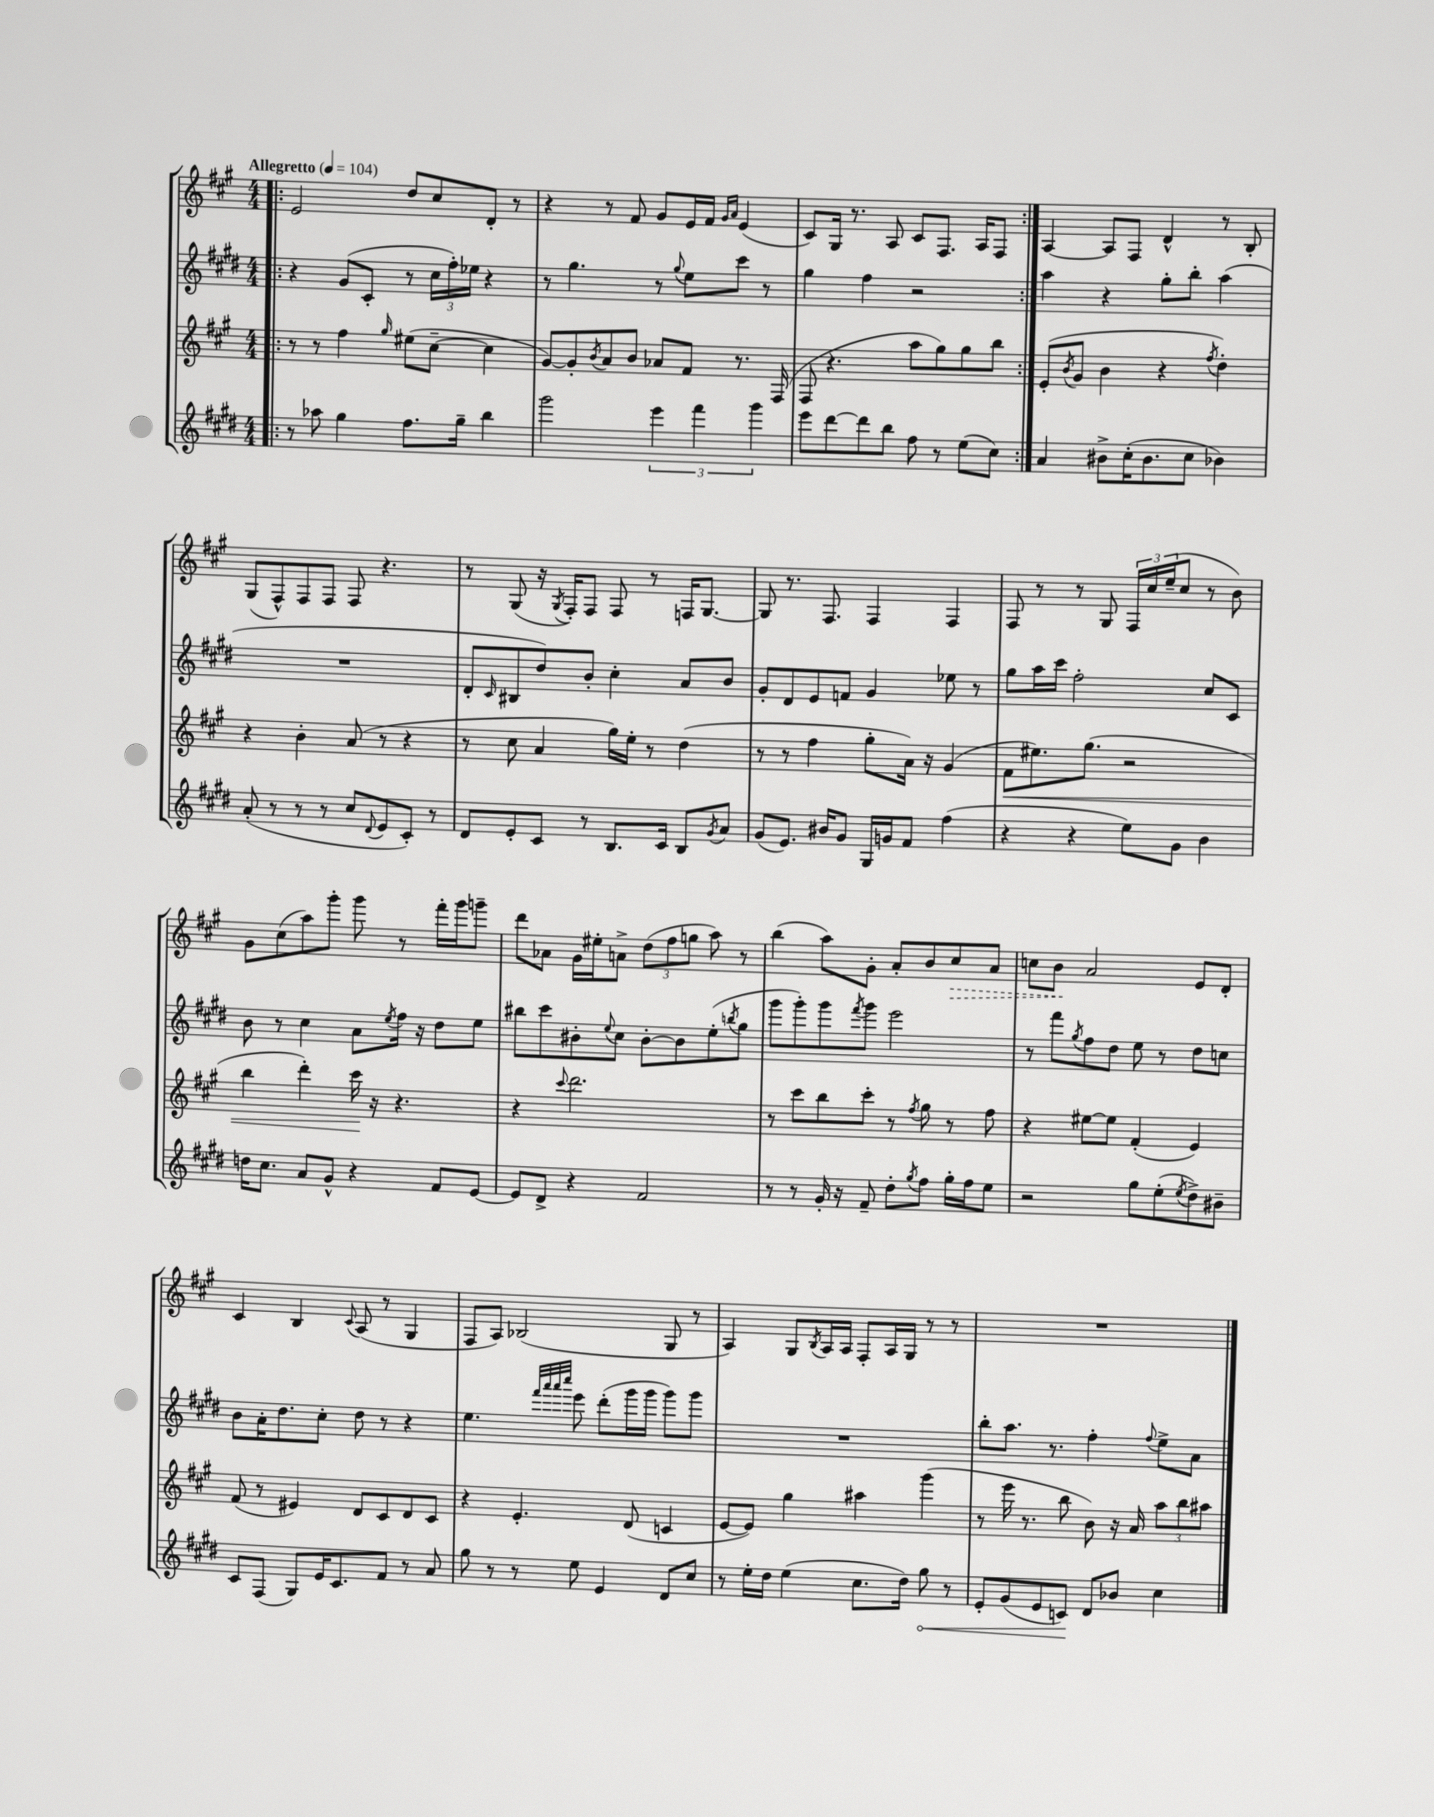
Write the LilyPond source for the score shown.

<<
\new StaffGroup <<
\new Staff = "s0" {
    \clef treble \key a \major \numericTimeSignature \time 4/4 \tempo "Allegretto" 4 = 104
    \repeat volta 2 { \bar ".|:" e'2 d''8 cis''8 d'8-. r8 |
    r4 r8 fis'8 gis'8 e'16 fis'16 \grace { gis'16 a'16 } e'4( |
    cis'8) gis16 r8. a8 cis'8 fis8. a16 fis8 | }
    a4~ a8 fis8 d'4-^ r8 b8-. |
    gis8( fis8-^) fis8 fis8 fis8 r4. |
    r8 gis8( r16 \acciaccatura { gis8 } fis16-.) fis8 fis8 r8 f16 gis8.~ |
    gis8 r8. fis8. fis4 fis4 |
    fis8 r8 r8 gis8 \tuplet 3/2 { fis16 cis''16 e''16--( } cis''8 r8 b'8) |
    gis'8 cis''8( a''8) gis'''8-. gis'''8 r8 fis'''16-. gis'''16 g'''8-- |
    d'''8 aes'8 gis'16 eis''16-. a'8-> \tuplet 3/2 { d''8( fis''8 g''8 } a''8) r8 |
    b''4( a''8) gis'8-. a'8-. b'8 \once \override Hairpin.style = #'dashed-line cis''8\> a'8 |
    c''8 b'8\! a'2 e'8 d'8-. |
    cis'4 b4 \appoggiatura { cis'8 } a8( r8 gis4 |
    fis8 a8) bes2( gis8 r8 |
    a4) gis8 \acciaccatura { b8 } a16 a16 fis8-. a16 gis16 r8 r8 |
    R1 \bar "|." |
}
\new Staff = "s1" {
    \clef treble \key e \major \numericTimeSignature \time 4/4
    \repeat volta 2 { \bar ".|:" r4 gis'8( cis'8-. r8 \tuplet 3/2 { cis''16 fis''16-.) ees''16 } r4 |
    r8 gis''4. r8 \appoggiatura { gis''8 } e''8 cis'''8 r8 |
    gis''4 fis''4 r2 | }
    a''4 r4 gis''8-. b''8-. a''4( |
    R1 |
    dis'8-. \grace { cis'16 } bis8 dis''8) b'8-. cis''4-. a'8 b'8 |
    gis'8-. dis'8 e'8 f'8 gis'4 ees''8 r8 |
    gis''8 a''16 cis'''16 fis''2-. cis''8 cis'8 |
    b'8 r8 cis''4 a'8 \acciaccatura { e''8 } fis''16 r16 dis''8 e''8 |
    bis''8 cis'''8 bis'8-. \appoggiatura { e''8 } cis''8 bis'8~-. bis'8 e''8-.( \acciaccatura { b''8 } gis''8 |
    gis'''8 gis'''8-.) gis'''8 \acciaccatura { fis'''8 } gis'''8 e'''2 |
    r8 fis'''8 \acciaccatura { gis''8 } fis''8 dis''8 e''8 r8 dis''8 c''8 |
    b'8 a'16-. dis''8. cis''8-. dis''8 r8 r4 |
    e''4. \grace { fis'''32 a'''32 a'''32 cis''''32 } e'''8 dis'''8-.( gis'''16 gis'''16 gis'''8) gis'''8 |
    R1 |
    b''8-. a''8. r8. fis''4-. \appoggiatura { fis''8 } e''8-> a'8 \bar "|." |
}
\new Staff = "s2" {
    \clef treble \key a \major \numericTimeSignature \time 4/4
    \repeat volta 2 { \bar ".|:" r8 r8 fis''4 \grace { gis''16 } eis''8( cis''8~-- cis''4 |
    gis'8~) gis'8-. \acciaccatura { b'8 } a'8 b'8 aes'8 fis'8 r8. fis16( |
    fis8 r4. a''8 gis''8) gis''8 b''8 | }
    e'8-.( \acciaccatura { b'8 } gis'8 b'4 r4 \acciaccatura { fis''8 } d''4-.) |
    r4 b'4-. a'8( r8 r4 |
    r8 cis''8 a'4 gis''16) e''16-. r8 d''4( |
    r8 r8 fis''4 gis''8-. a'16) r16 gis'4( |
    fis'8\< eis''8.) gis''8.( r2 |
    b''4 d'''4-.) cis'''16\! r16 r4. |
    r4 \appoggiatura { cis'''8 } d'''2. |
    r8 cis'''8 b''8 cis'''8-. r8 \acciaccatura { fis''8 } gis''8 r8 fis''8 |
    r4 eis''8~ eis''8 fis'4-.( e'4) |
    fis'8( r8 eis'4) d'8 cis'8 d'8 cis'8 |
    r4 e'4.-. d'8( c'4 |
    e'8~ e'8) gis''4 ais''4 gis'''4( |
    r8 e'''16 r8. b''8 b'8) r16 a'16 \tuplet 3/2 { a''8 b''8 ais''8 } \bar "|." |
}
\new Staff = "s3" {
    \clef treble \key e \major \numericTimeSignature \time 4/4
    \repeat volta 2 { \bar ".|:" r8 aes''8 gis''4 fis''8. gis''16-- b''4 |
    gis'''2 \tuplet 3/2 { e'''4 fis'''4 gis'''4 } |
    e'''8 dis'''8~ dis'''8 b''8 fis''8 r8 e''8( cis''8) | }
    a'4 bis'8-> cis''16-.( bis'8. cis''8 bes'4) |
    a'8-.( r8 r8 r8 cis''8 \appoggiatura { dis'8 } e'8 cis'8-.) r8 |
    dis'8 e'8-. cis'8 r8 b8. cis'16 b8 \acciaccatura { gis'8 } a'8 |
    gis'8( e'8.) bis'16 gis'8 gis16 g'16 fis'8 fis''4( |
    r4 r4 e''8) gis'8 b'4 |
    d''16 cis''8. a'8 gis'8-^ r4 fis'8 e'8~ |
    e'8 dis'8-> r4 fis'2 |
    r8 r8 gis'16-. r16 fis'8-- dis''8-. \acciaccatura { gis''8 } fis''8 gis''16-. fis''16 e''8 |
    r2 gis''8 e''8-.( \acciaccatura { e''8 } dis''8->) bis'8-- |
    cis'8 fis8( gis8) e'16 cis'8. fis'8 r8 a'8 |
    gis''8 r8 r8 e''8 e'4 dis'8 cis''8 |
    r8 e''16-. dis''16 e''4( cis''8. dis''16) \once \override Hairpin.circled-tip = ##t gis''8\< r8 |
    e'8-. gis'8( e'8 c'8\!) dis'8 bes'8 cis''4 \bar "|." |
}
>>
>>
\layout { \context { \Score \remove "Bar_number_engraver" } }
